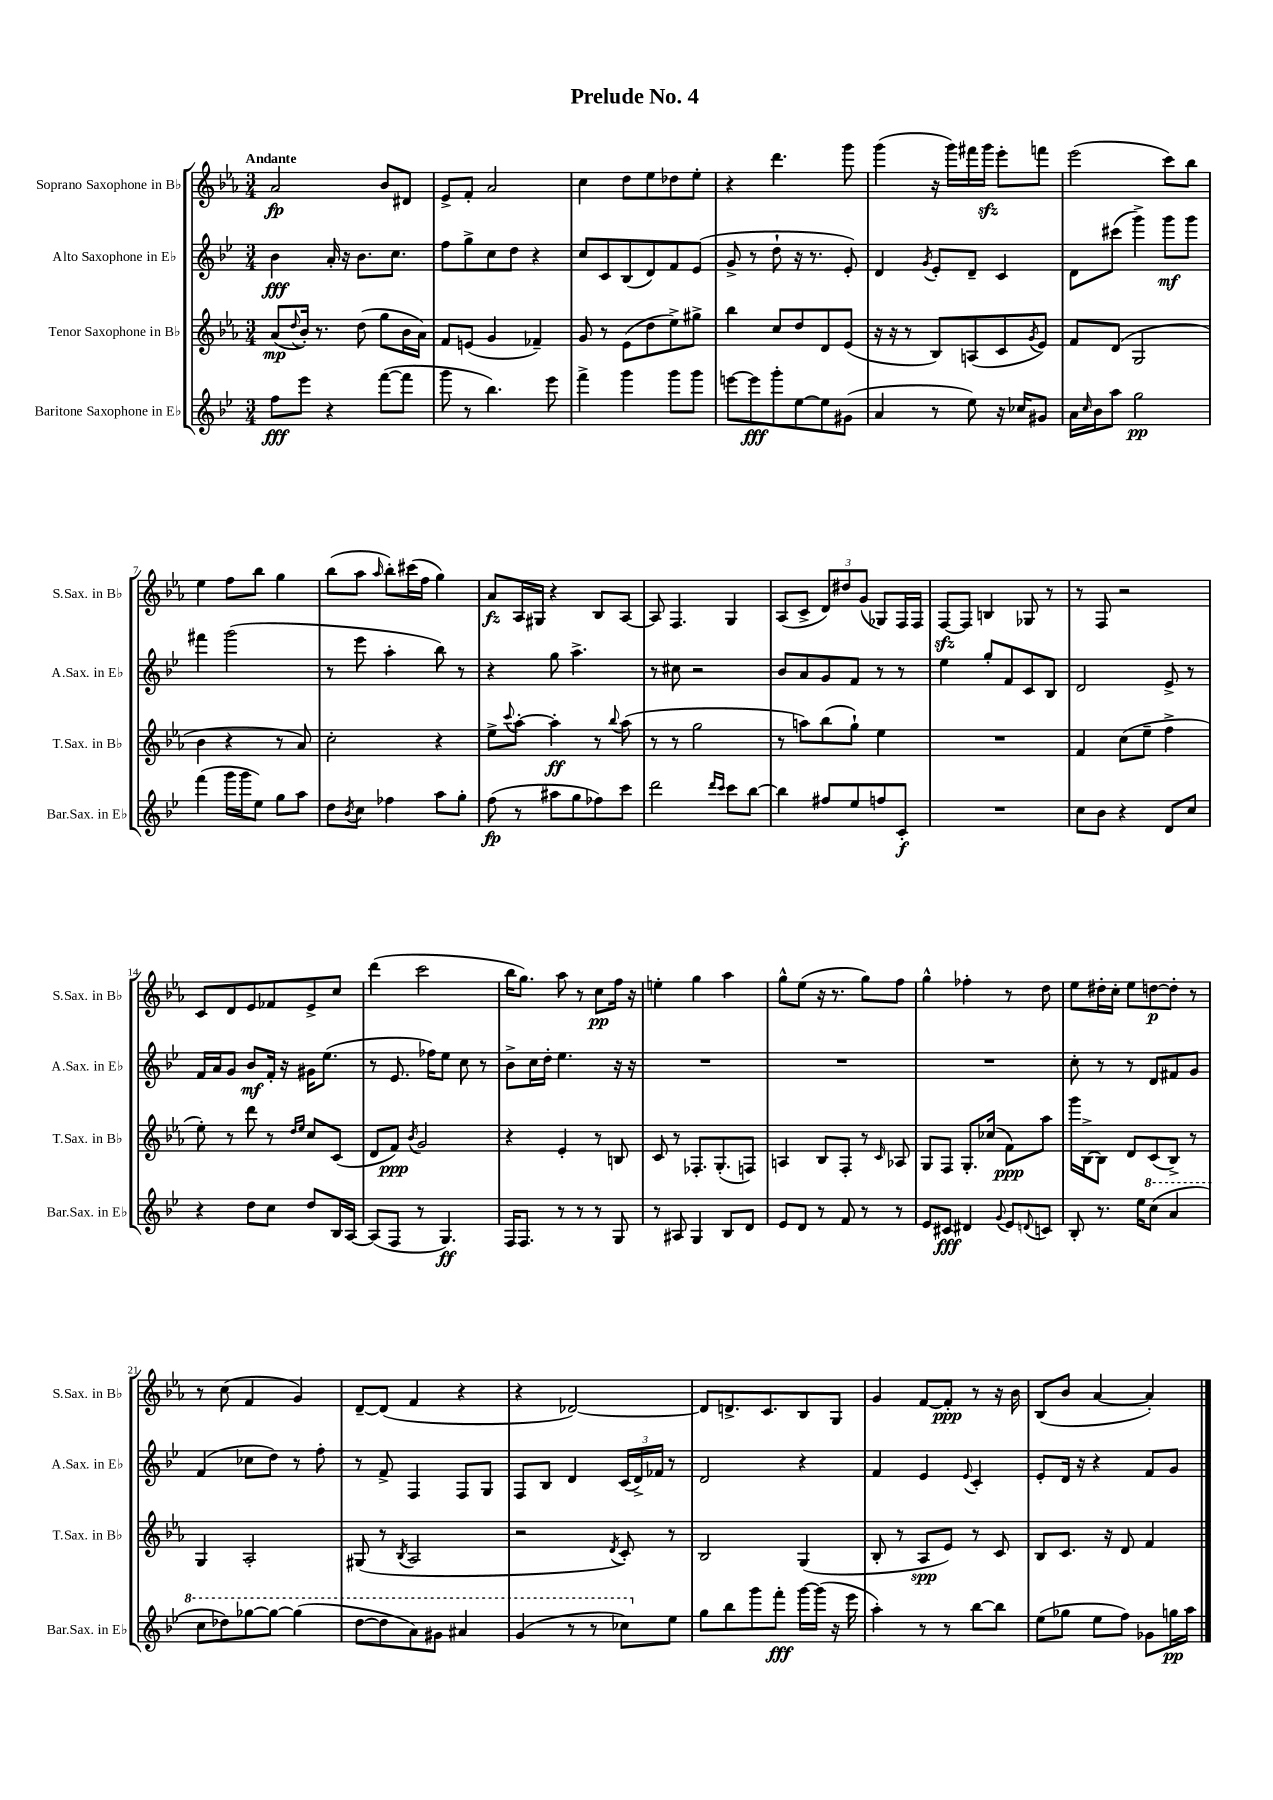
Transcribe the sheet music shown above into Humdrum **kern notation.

**kern	**kern	**kern	**kern
*staff4	*staff3	*staff2	*staff1
*clefG2	*clefG2	*clefG2	*clefG2
*k[b-e-]	*k[b-e-a-]	*k[b-e-]	*k[b-e-a-]
*M3/4	*M3/4	*M3/4	*M3/4
8ff	(8a-	4b-	2a-
.	8qqdd	.	.
8eee-	16b-')	.	.
.	8.r	.	.
4r	.	16a'	.
.	.	16r	.
.	(8dd	8.b-	.
([8fff	8gg	.	8b-
.	.	8.cc	.
8fff]	16b-	.	8d#
.	16a-)	.	.
=	=	=	=
8ggg	8f	8ff	8e-^
8r	(8e	8gg^	8f'
4.bb-)	4g	8cc	2a-
.	.	8dd	.
.	4f-~)	4r	.
8eee-	.	.	.
=	=	=	=
4fff^	8g	8cc	4cc
.	8r	8c	.
4ggg	(8e-	(8B-	8dd
.	8dd	8d)	8ee-
8ggg	8ee-^)	8f	8dd-
8ggg	8gg#^	(8e-	8ee-'
=	=	=	=
[8eee	4bb-	8g^	4r
8eee]	.	8r	.
8ggg'	8cc	8dd`	4.ddd
[8ee-	8dd	16r	.
.	.	8.r	.
8ee-]	8d	.	.
(8g#	(8e-	8e-')	8ggg
=	=	=	=
4a	16r	4d	(4ggg
.	16r	.	.
.	8r	.	.
.	.	8qg	.
8r	8B-)	8e-'	16r
.	.	.	16ggg)
8ee-)	(8A	8d~	16fff#
.	.	.	16ggg
16r	8c	4c	8eee-'
16cc-	.	.	.
.	8qg	.	.
8g#	8e-)	.	8fff
=	=	=	=
16a	8f	8d	(2eee-
16qqcc	.	.	.
16b-	.	.	.
8aa	(8d	(8ccc#	.
2gg	2G	4ggg^)	.
.	.	8ggg	8ccc)
.	.	8ggg	8bb-
=	=	=	=
(4fff	4b-	4fff#	4ee-
16ggg	4r	(2ggg	8ff
16ggg	.	.	.
8ee-)	.	.	8bb-
8gg	8r	.	4gg
8aa	8a-)	.	.
=	=	=	=
8dd	2cc'	8r	(8bb-
8qb-	.	.	.
8cc	.	8eee-	8aa-
.	.	.	16qqaa-
4ff-	.	4aa'	8bb-')
.	.	.	(16ccc#
.	.	.	16ff
8aa	4r	8bb-)	4gg)
8gg'	.	8r	.
=	=	=	=
(8ff	8ee-^	4r	8a-
.	8qqccc	.	.
8r	[8aa-'	.	16A-
.	.	.	16G#
8aa#	4aa-']	8gg	4r
8gg	.	4.aa^	.
8ff-)	8r	.	8B-
.	8qqbb-	.	.
8ccc	(8aa-	.	[8A-
=	=	=	=
2ddd	8r	8r	8A-]
.	8r	8cc#	4.F
.	2gg	2r	.
16qqddd	.	.	.
16qqccc	.	.	.
8ccc	.	.	4G
[8bb-	.	.	.
=	=	=	=
4bb-]	8r	8b-	(8A-
.	8aa)	8a	8c^
8ff#	(8bb-	8g	12d)
.	.	.	12dd#
8ee-	8gg`)	8f	.
.	.	.	(12g
8ff	4ee-	8r	8G-)
8c'	.	8r	16F
.	.	.	16F
=	=	=	=
2.r	2.r	4ee-	[8F
.	.	.	8F]
.	.	8gg'	4B
.	.	8f	.
.	.	8c	8G-
.	.	8B-	8r
=	=	=	=
8cc	4f	2d	8r
8b-	.	.	8F
4r	(8cc	.	2r
.	8ee-~	.	.
8d	4ff^	8e-^	.
8cc	.	8r	.
=	=	=	=
4r	8ee-')	16f	8c
.	.	16a	.
.	8r	8g	8d
8dd	8ddd	8b-	8e-
8cc	8r	16f'	8f-
.	.	16r	.
.	16qqdd	.	.
.	16qqee-	.	.
8dd	8cc	16g#	8e-^
.	.	(8.ee-	.
16B-	(8c	.	8cc
[16A	.	.	.
=	=	=	=
(8A]	8d	8r	(4ddd
8F	8f)	8.e-	.
.	8qb-	.	.
8r	2g	.	2ccc
.	.	16ff-)	.
4.G)	.	8ee-	.
.	.	8cc	.
.	.	8r	.
=	=	=	=
16F	4r	8b-^	16bb-
8.F	.	.	8.gg)
.	.	16cc	.
.	.	16dd'	.
8r	4e-'	4.ee-	8aa-
8r	.	.	8r
8r	8r	.	8cc
8G	8B	16r	16ff
.	.	16r	16r
=	=	=	=
8r	8c	2.r	4ee'
8A#	8r	.	.
4G	8.F-'	.	4gg
.	(8.G'	.	.
8B-	.	.	4aa-
8d	8F)	.	.
=	=	=	=
8e-	4A	2.r	8gg^^
8d	.	.	(8ee-
8r	8B-	.	16r
.	.	.	8.r
8f	8F'	.	.
8r	8r	.	8gg)
.	16qqc	.	.
8r	8A-	.	8ff
=	=	=	=
8e-	8G	2.r	4gg^^
8c#	8F	.	.
4d#	8.G'	.	4ff-'
.	(16cc-	.	.
8qqg	.	.	.
8e-	8f)	.	8r
8qqd	.	.	.
8c	8aa-	.	8dd
=	=	=	=
8B-'	16ggg	8cc'	8ee-
.	[16B-^	.	.
8.r	8B-]	8r	16dd#'
.	.	.	16cc'
.	8d	8r	8ee-
16ee-	.	.	.
(8ccc	(8c	8d	[8dd
4aa	8B-^)	8f#	8dd']
.	8r	8g	8r
=	=	=	=
8ccc	4G	(4f	8r
8ddd-)	.	.	(8cc
[8ggg-	2A-'	8cc-	4f
8ggg-_	.	8dd)	.
(4ggg-]	.	8r	4g)
.	.	8ff'	.
=	=	=	=
[8ddd	(8G#	8r	[8d~
8ddd]	8r	8f^	(8d]
.	8qB-	.	.
8aa)	2A-	4F	4f
8gg#	.	.	.
4aa#	.	8F	4r
.	.	8G	.
=	=	=	=
(4gg	2r	8F	4r
.	.	8B-	.
8r	.	4d	[2d-)
8r	.	.	.
.	8qd	.	.
8ccc-)	8c')	(24c	.
.	.	24d^)	.
.	.	24f-	.
8ee-	8r	8r	.
=	=	=	=
8gg	2B-	2d	8d-]
8bb-	.	.	8.d^
8ggg	.	.	.
.	.	.	8.c
8fff'	.	.	.
[16ggg	(4G	4r	8B-
(16ggg]	.	.	.
16r	.	.	8G
16eee-	.	.	.
=	=	=	=
4aa')	8B-'	4f	4g
.	8r	.	.
8r	8A-	4e-	[8f
8r	8e-)	.	8f']
.	.	8qqe-	.
[8bb-	8r	4c'	8r
8bb-]	8c	.	16r
.	.	.	16b-
=	=	=	=
(8ee-	8B-	8e-'	(8B-
8gg-	8.c	16d	8b-
.	.	16r	.
8ee-	.	4r	[4a-
.	16r	.	.
8ff)	8d	.	.
8g-	4f	8f	4a-'])
16gg	.	8g	.
16aa	.	.	.
==	==	==	==
*-	*-	*-	*-
